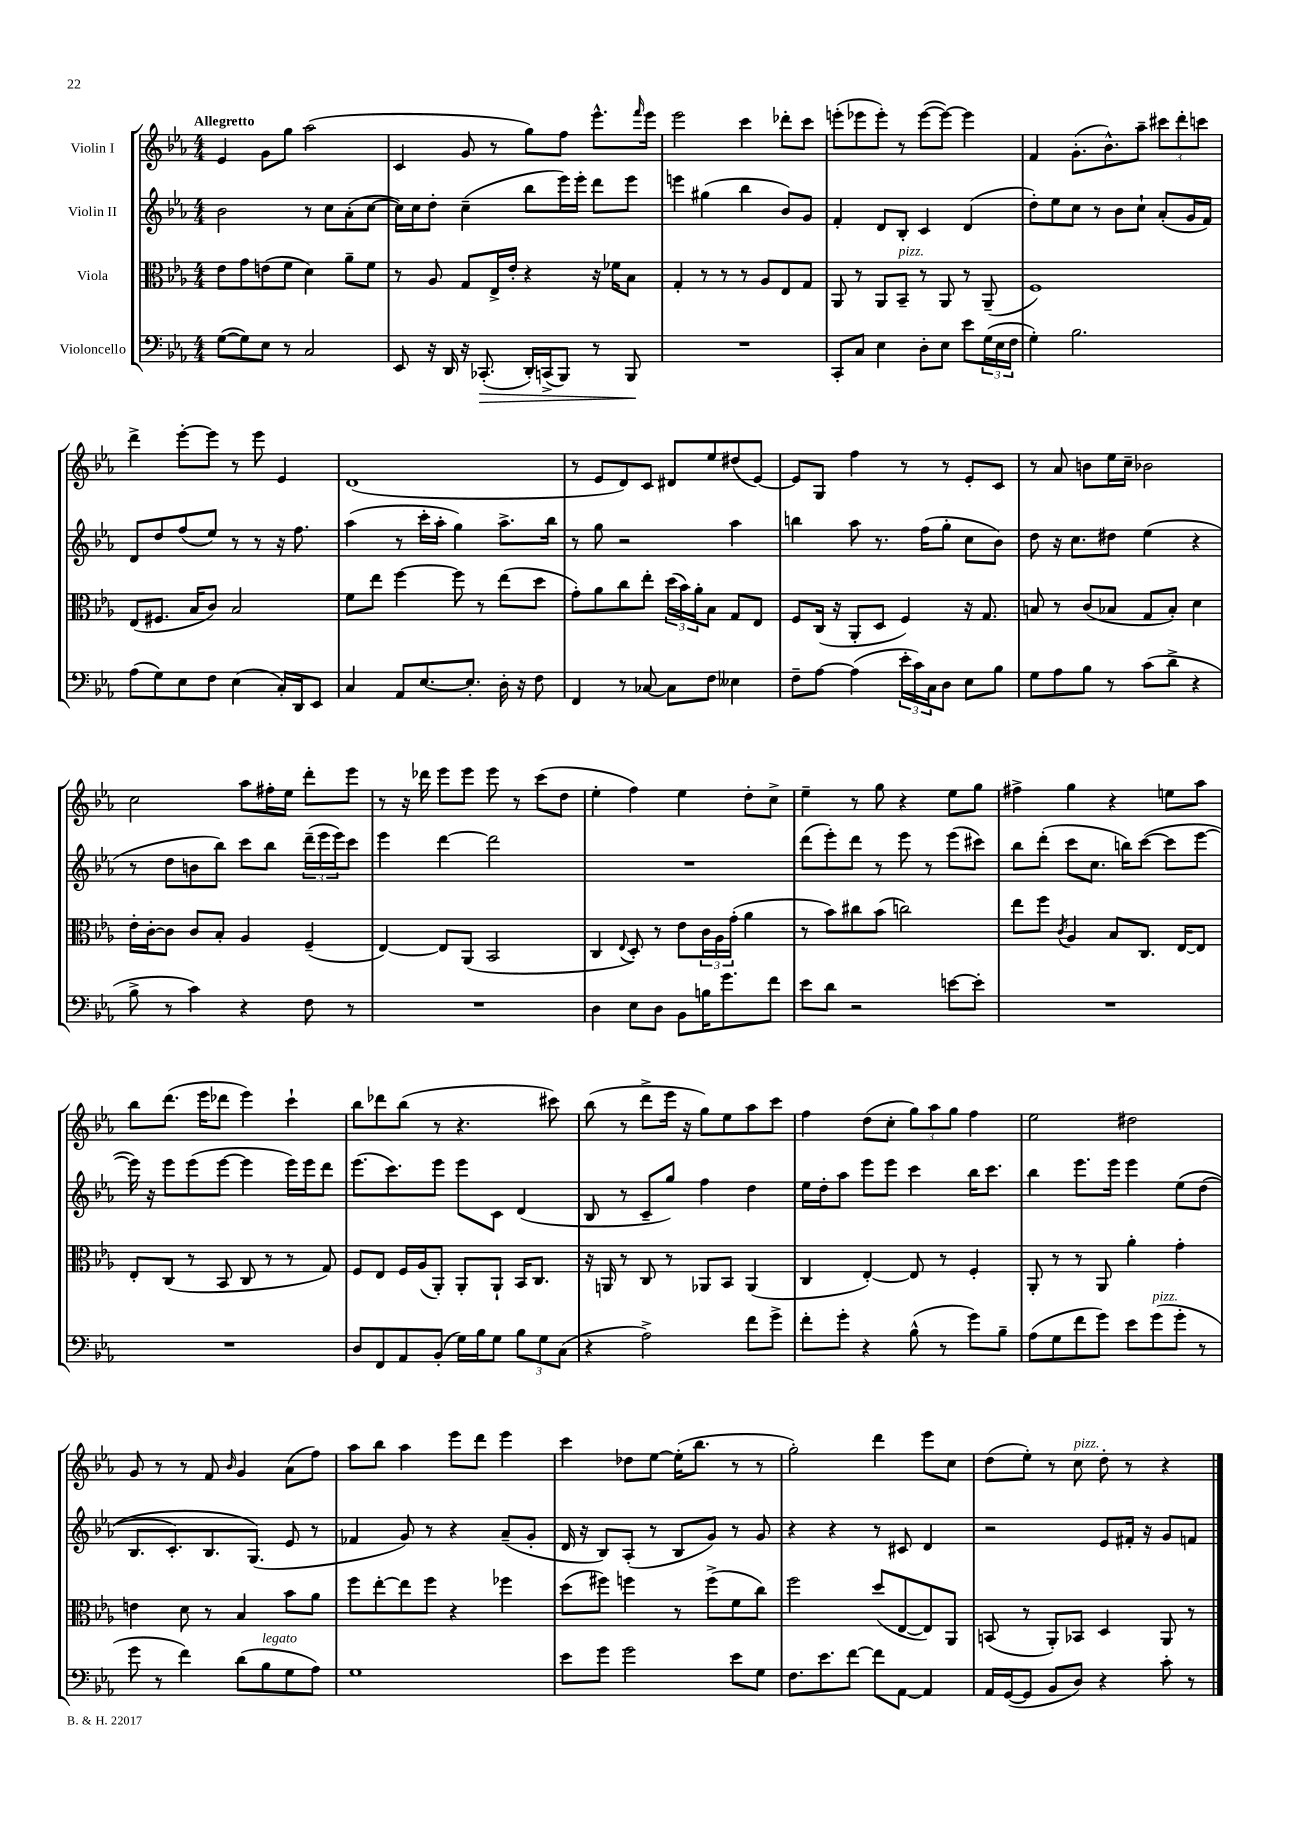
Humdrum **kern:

**kern	**dynam	**kern	**kern	**kern
*part4	*part4	*part3	*part2	*part1
*staff4	*staff4	*staff3	*staff2	*staff1
*I"Violoncello	*	*I"Viola	*I"Violin II	*I"Violin I
*clefF4	*	*clefC3	*clefG2	*clefG2
*k[b-e-a-]	*	*k[b-e-a-]	*k[b-e-a-]	*k[b-e-a-]
*M4/4	*	*M4/4	*M4/4	*M4/4
=1	=1	=1	=1	=1
!	!	!	!	!LO:TX:a:B:t=Allegretto
([8G\L	.	8e-\L	2b-\	4e-/
8G\])	.	8g\	.	.
8E-\J	.	(8en\	.	8g\L
8r	.	8f\J	.	8gg\J
2C/	.	4d\)	8r	(2aa-\
.	.	.	8cc\L	.
.	.	8a-~\L	(8a-'\	.
.	.	8f\J	[8cc\J	.
=2	=2	=2	=2	=2
8EE-/	.	8r	16cc\LL])	4c/
.	.	.	16cc\J	.
16r	.	8A-/	8dd'\J	.
16DD/	.	.	.	.
16r	.	8G/L	(4cc~\	8g/
!	!LO:HP:b	!	!	!
(8.CC-X'/	>	.	.	.
.	.	16E-^/L	.	8r
.	.	16e-'/JJ	.	.
16DD'/LL)	.	4r	8bb-\L	8gg\L)
(16CCn^/J	.	.	.	.
8BBB-/J)	.	.	16eee-\L)	8ff\J
.	.	.	16eee-'\JJ	.
8r	.	16r	8ddd\L	8.eee-^^\L
.	.	16f-X\KL	.	.
8BBB-/	.	8B-\J	8eee-\J	.
.	.	.	.	16qqfff/
.	.	.	.	16eee-\Jk
.	]	.	.	.
=3	=3	=3	=3	=3
1r	.	4G'/	4eeen\	2eee-\
.	.	8r	(4gg#X\	.
.	.	8r	.	.
.	.	8r	4bb-\	4ccc\
.	.	8A-/L	.	.
.	.	8E-/	8b-/L)	8ddd-X'\L
.	.	8G/J	8g/J	8ccc\J
=4	=4	=4	=4	=4
8CC'/L	.	8AA-/	4f'/	(8eeen'\L
8C/J	.	8r	.	8eee-X\
4E-\	.	8AA-/L	8d/L	8eee-'\J)
!	!	!LO:TX:a:i:t=pizz.	!	!
.	.	8BB-~/J	8B-'/J	8r
8D'\L	.	8r	4c/	([8eee-\L
8E-\J	.	8AA-/	.	8eee-\J_)
8e-\L	.	8r	(4d/	4eee-\]
(24G\L	.	(8AA-~/	.	.
24E-\	.	.	.	.
24F\JJ	.	.	.	.
=5	=5	=5	=5	=5
4G'\)	.	1F)	8dd'\L)	4f/
.	.	.	8ee-\	.
2.B-\	.	.	8cc\J	(8.g'\L
.	.	.	8r	.
.	.	.	.	8.b-^^\)
.	.	.	8b-\L	.
.	.	.	8cc`\J	8aa-~\J
.	.	.	(8a-'/L	12ccc#X\L
.	.	.	.	12ddd'\
.	.	.	16g/L	.
.	.	.	.	12cccn\J
.	.	.	16f/JJ)	.
!!LO:LB:g=z
=6	=6	=6	=6	=6
(8A-\L	.	(8E-/L	8d/L	4ddd^\
8G\)	.	8.F#X/J	8dd/	.
8E-\	.	.	(8ff/	[8eee-'\L
.	.	16B-/KL	.	.
8F\J	.	8c/J)	8ee-/J)	8eee-\J]
(4E-\	.	2B-/	8r	8r
.	.	.	8r	8eee-\
16C'/LL)	.	.	16r	4e-/
16DD/J	.	.	8.ff\	.
8EE-/J	.	.	.	.
=7	=7	=7	=7	=7
4C/	.	8f\L	(4aa-\	(1d
.	.	8ee-\J	.	.
8AA-/L	.	[4ff\	8r	.
[8.E-/	.	.	16ccc'\LL	.
.	.	.	16aa-'\JJ	.
.	.	8ff\]	4gg\)	.
8.E-'/J]	.	.	.	.
.	.	8r	.	.
16D'\	.	(8ee-\L	8.aa-^\L	.
16r	.	.	.	.
8F\	.	8dd\J	.	.
.	.	.	16bb-\Jk	.
=8	=8	=8	=8	=8
4FF/	.	8g'\L)	8r	8r
.	.	8a-\	8gg\	8e-/L
8r	.	8cc\	2r	8d/)
[8C-X/	.	8ee-'\J	.	8c/J
8C-\L]	.	(24dd\LL	.	8d#X/L
.	.	24b-\)	.	.
.	.	24a-'\J	.	.
8F\J	.	8B-\J	.	8ee-/
4E--X\	.	8G/L	4aa-\	(8dd#X/
.	.	8E-/J	.	[8e-/J)
=9	=9	=9	=9	=9
8F~\L	.	8F/L	4bbn\	8e-/L]
[8A-\J	.	(16C/Jk	.	8G/J
.	.	16r	.	.
(4A-\]	.	8AA-'/L	8aa-\	4ff\
.	.	8D/J	8.r	.
24e-'\LL	.	4F/)	.	8r
24c\)	.	.	.	.
.	.	.	(16ff\KL	.
24C\J	.	.	.	.
8D\J	.	.	8gg'\J	8r
8E-\L	.	16r	8cc\L	8e-'/L
.	.	8.G/	.	.
8B-\J	.	.	8b-\J)	8c/J
=10	=10	=10	=10	=10
8G\L	.	8Bn/	8dd\	8r
8A-\	.	8r	16r	8a-/
.	.	.	8.cc\L	.
8B-\J	.	(8c/L	.	8bn\L
8r	.	8B-X/J	8dd#X\J	16ee-\L
.	.	.	.	16cc~\JJ
(8c\L	.	8G/L	(4ee-\	2b-X\
8d^\J	.	8B-'/J)	.	.
4r	.	4d\	4r	.
!!LO:LB:g=z
=11	=11	=11	=11	=11
8B-^\	.	16e-'\LL	8r	2cc\
.	.	[16c'\J	.	.
8r	.	8c\J]	8dd\L	.
4c\)	.	8c/L	8bn\	.
.	.	8B-'/J	8bb-\J)	.
4r	.	4A-/	8ccc\L	8aa-\L
.	.	.	8bb-\J	16ff#X'\L
.	.	.	.	16ee-\JJ
8F\	.	(4F~/	(24ddd~\LL	8ddd'\L
.	.	.	24eee-\	.
.	.	.	24eee-\J)	.
8r	.	.	8ccc\J	8eee-\J
=12	=12	=12	=12	=12
1r	.	[4E-/)	4eee-\	8r
.	.	.	.	16r
.	.	.	.	16ddd-X\
.	.	8E-/L]	[4ddd\	8eee-\L
.	.	(8AA-/J	.	8eee-\J
.	.	2BB-/	2ddd\]	8eee-\
.	.	.	.	8r
.	.	.	.	(8ccc\L
.	.	.	.	8dd\J
=13	=13	=13	=13	=13
4D\	.	4C/	1r	4ee-'\
.	.	8qqE-/	.	.
8E-\L	.	8D'/)	.	4ff\)
8D\J	.	8r	.	.
8BB-\L	.	8e-\L	.	4ee-\
16Bn\K	.	24c\L	.	.
.	.	24A-\	.	.
8.g\	.	.	.	.
.	.	(24g'\JJ	.	.
.	.	4a-\	.	8dd'\L
8f\J	.	.	.	8cc^\J
=14	=14	=14	=14	=14
8e-\L	.	8r	(8ddd\L	4ee-~\
8d\J	.	8b-\L)	8eee-'\)	.
2r	.	8cc#X\	8ddd\J	8r
.	.	(8b-\J	8r	8gg\
.	.	2ccn\)	8eee-\	4r
.	.	.	8r	.
[8en\L	.	.	(8eee-\L	8ee-\L
8e'\J]	.	.	8ccc#X\J)	8gg\J
=15	=15	=15	=15	=15
1r	.	8ee-\L	8bb-\L	4ff#X^\
.	.	8ff\J	(8ddd'\J	.
.	.	8qc/	.	.
.	.	4A-/	8ccc\L	4gg\
.	.	.	8.cc\J	.
.	.	8B-/L	.	4r
.	.	.	16bbn\KL)	.
.	.	8.C/J	([8ccc\J	.
.	.	.	8ccc\L]	8een\L
.	.	[16E-/KL	.	.
.	.	8E-/J]	[8eee-\J	8aa-\J
!!LO:LB:g=z
=16	=16	=16	=16	=16
1r	.	8E-'/L	16eee-\])	8bb-\L
.	.	.	16r	.
.	.	(8C/J	8eee-\L	(8.ddd\J
.	.	8r	(8eee-\	.
.	.	.	.	16eee-\KL
.	.	8BB-/	[8eee-\J	8ddd-X\J
.	.	8C/	4eee-\]	4eee-\)
.	.	8r	.	.
.	.	8r	16eee-\LL)	4ccc`\
.	.	.	16eee-\J	.
.	.	8G/)	8ddd\J	.
=17	=17	=17	=17	=17
8D/L	.	8F/L	(8.eee-\L	8bb-\L
8FF/	.	8E-/J	.	8ddd-X\
.	.	.	8.ccc\)	.
8AA-/	.	16F/LL	.	(8bb-\J
.	.	(16A-/J	.	.
(8BB-'/J	.	8AA-'/J)	8eee-\J	8r
16G\LL)	.	8AA-'/L	8eee-\L	4.r
16B-\J	.	.	.	.
8G\J	.	8AA-`/J	8c\J	.
12B-\L	.	16BB-/KL	(4d/	.
.	.	8.C/J	.	.
12G\	.	.	.	.
.	.	.	.	8ccc#X\)
(12C\J	.	.	.	.
=18	=18	=18	=18	=18
4r	.	16r	8B-/	(8bb-\
.	.	16AAn/	.	.
.	.	8r	8r	8r
2A-^\)	.	8C/	8c~/L	8ddd^\L
.	.	8r	8gg/J)	16eee-\Jk
.	.	.	.	16r
.	.	8AA-X/L	4ff\	8gg\L)
.	.	8BB-/J	.	8ee-\
8f\L	.	(4AA-/	4dd\	8aa-\
8g^\J	.	.	.	8ccc\J
=19	=19	=19	=19	=19
8f'\L	.	4C/	16ee-\LL	4ff\
.	.	.	16dd'\J	.
8g'\J	.	.	8aa-\J	.
4r	.	[4E-'/)	8eee-\L	(8dd\L
.	.	.	8eee-\J	8cc'\J
(8B-^^\	.	8E-/]	4ccc\	12gg\L)
.	.	.	.	12aa-\
8r	.	8r	.	.
.	.	.	.	12gg\J
8g\L)	.	4F'/	16bb-\KL	4ff\
.	.	.	8.ccc\J	.
8B-~\J	.	.	.	.
=20	=20	=20	=20	=20
(8A-\L	.	8AA-'/	4bb-\	2ee-\
8G\	.	8r	.	.
8f\	.	8r	8.eee-\L	.
8g\J)	.	8AA-/	.	.
.	.	.	16eee-\Jk	.
8e-\L	.	4a-'\	4eee-\	2dd#X\
!LO:TX:a:i:t=pizz.	!	!	!	!
(8g\	.	.	.	.
8g'\J	.	4g'\	(8ee-\L	.
8r	.	.	(8dd\J	.
!!LO:LB:g=z
=21	=21	=21	=21	=21
8g\	.	4en\	8.B-/L	8g/
8r	.	.	.	8r
.	.	.	8.c'/)	.
4f\)	.	8d\	.	8r
.	.	8r	8.B-/	8f/
.	.	.	.	16qqb-/
(8d\L	.	4B-/	.	4g/
.	.	.	(8.G/J)	.
!LO:TX:a:i:t=legato	!	!	!	!
8B-\	.	.	.	.
8G\	.	8b-\L	8e-/	(8a-\L
8A-\J)	.	8a-\J	8r	8ff\J)
=22	=22	=22	=22	=22
1G	.	8ff\L	4f-X/	8aa-\L
.	.	[8ee-'\	.	8bb-\J
.	.	8ee-\]	8g/)	4aa-\
.	.	8ff\J	8r	.
.	.	4r	4r	8eee-\L
.	.	.	.	8ddd\J
.	.	4ff-X\	(8a-~/L	4eee-\
.	.	.	8g'/J	.
=23	=23	=23	=23	=23
8e-\L	.	(8dd\L	16d/	4ccc\
.	.	.	16r	.
8g\J	.	8ff#X\J)	8B-/L)	.
2g\	.	4ffn\	(8A-'/J	8dd-X\L
.	.	.	8r	[8ee-\J
.	.	8r	8B-/L	(16ee-'\KL]
.	.	.	.	8.bb-\J
.	.	(8ff^\L	8g/J)	.
8e-\L	.	8f\	8r	8r
8G\J	.	8cc\J)	8g/	8r
=24	=24	=24	=24	=24
8.F\L	.	2ff\	4r	2gg'\)
8.e-\	.	.	.	.
.	.	.	4r	.
[8f\J	.	.	.	.
8f\L]	.	(8dd/L	8r	4ddd\
[8AA-\J	.	[8E-/	8c#X/	.
4AA-/]	.	8E-/])	4d/	8eee-\L
.	.	8AA-/J	.	8cc\J
=25	=25	=25	=25	=25
16AA-/LL	.	(8BBn/	2r	(8dd\L
([16GG/J	.	.	.	.
8GG/J]	.	8r	.	8ee-'\J)
8BB-/L	.	8AA-'/L)	.	8r
!	!	!	!	!LO:TX:a:i:t=pizz.
8D/J)	.	8BB-X/J	.	8cc\
4r	.	4D/	8e-/L	8dd'\
.	.	.	16f#X'/Jk	8r
.	.	.	16r	.
8c'\	.	8AA-/	8g/L	4r
8r	.	8r	8fn/J	.
==	==	==	==	==
*-	*-	*-	*-	*-
